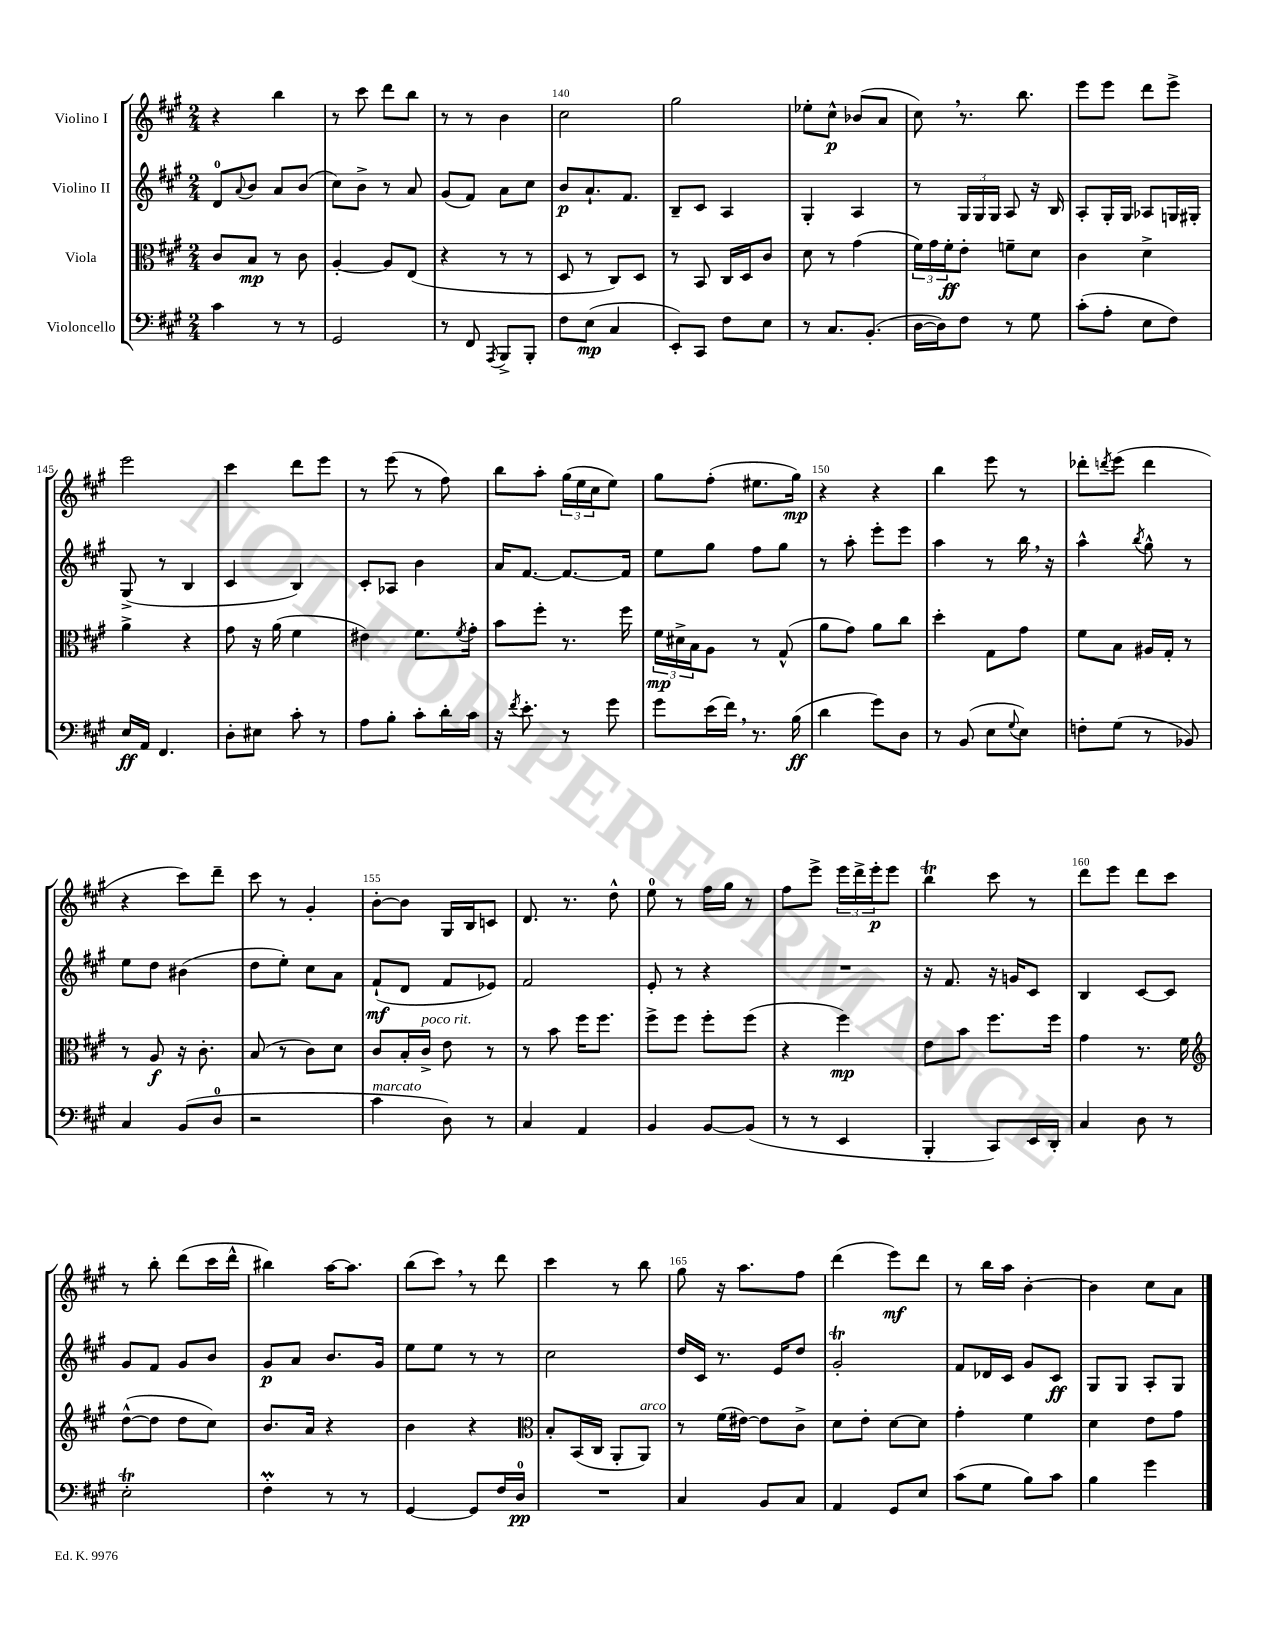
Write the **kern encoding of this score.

**kern	**kern	**kern	**kern
*staff4	*staff3	*staff2	*staff1
*clefF4	*clefC3	*clefG2	*clefG2
*k[f#c#g#]	*k[f#c#g#]	*k[f#c#g#]	*k[f#c#g#]
*M2/4	*M2/4	*M2/4	*M2/4
4c#	8c#	8d	4r
.	.	8qqa	.
.	8B	8b	.
8r	8r	8a	4bb
8r	8c#	(8b	.
=	=	=	=
2GG#	[4A'	8cc#)	8r
.	.	8b^	8ccc#
.	8A]	8r	8ddd
.	(8E	8a	8bb
=	=	=	=
8r	4r	(8g#	8r
8FF#	.	8f#)	8r
8qAAA	.	.	.
8BBB^	8r	8a	4b
8BBB'	8r	8cc#	.
=	=	=	=
8F#	8D	8b	2cc#
(8E	8r	8.a`	.
4C#	8C#)	.	.
.	.	8.f#	.
.	8D	.	.
=	=	=	=
8EE')	8r	8B~	2gg#
8CC#	8BB	8c#	.
8F#	16C#	4A	.
.	16D	.	.
8E	8c#	.	.
=	=	=	=
8r	8d	4G#'	8ee-'
8.C#	8r	.	8cc#^^
.	(4g#	4A	(8b-
(8.BB'	.	.	.
.	.	.	8a
=	=	=	=
[16D	24f#)	8r	8cc#)
.	24g#	.	.
16D])	.	.	.
.	24f#'	.	.
8F#	8e'	24G#	8.r
.	.	24G#	.
.	.	24G#	.
8r	8f~	8A	.
.	.	.	8.bb
8G#	8d	16r	.
.	.	16B	.
=	=	=	=
(8c#'	4c#	8A'	8eee
8A'	.	16G#'	8eee
.	.	16G#	.
8E	4d^	8A-	8ddd
8F#)	.	16G	8eee^
.	.	16G#'	.
=	=	=	=
16E	4a^	(8G#^	2eee
16AA	.	.	.
4.FF#	.	8r	.
.	4r	4B	.
=	=	=	=
8D'	8g#	4c#	4ccc#
8E#	16r	.	.
.	(16a	.	.
8c#'	4f#	4B)	8ddd
8r	.	.	8eee
=	=	=	=
8A	4e#)	8c#'	8r
8B'	.	8A-	(8eee
8c#'	8.f#	4b	8r
16d'	.	.	8ff#)
.	8qf#	.	.
16c#	16g#'	.	.
=	=	=	=
16r	8b	16a	8bb
8qf#	.	.	.
8.e'	.	[8.f#	.
.	8ff#'	.	8aa'
8r	8.r	8.f#_	(24gg#
.	.	.	24ee
.	.	.	24cc#
8g#	.	.	8ee)
.	16ff#	16f#]	.
=	=	=	=
8g#	24f#	8ee	8gg#
.	24d#^	.	.
.	24B	.	.
(16e	8A	8gg#	(8ff#'
16f#)	.	.	.
8.r	8r	8ff#	8.ee#
.	(8G#^^	8gg#	.
(16B	.	.	16gg#)
=	=	=	=
4d	8a	8r	4r
.	8g#)	8aa'	.
8g#)	8a	8eee'	4r
8D	8cc#	8eee	.
=	=	=	=
8r	4dd'	4aa	4bb
(8BB	.	.	.
8E	8G#	8r	8eee
8qqG#	.	.	.
8E)	8g#	16bb	8r
.	.	16r	.
=	=	=	=
8F'	8f#	4aa^^	8ddd-'
.	.	.	8qddd
(8G#	8B	.	(8eee
.	.	8qbb	.
8r	16A#	8gg#^^	4ddd
.	16G#'	.	.
8BB-)	8r	8r	.
=	=	=	=
4C#	8r	8ee	4r
.	8A	8dd	.
(8BB	16r	(4b#	8ccc#)
.	8.c#'	.	.
8D	.	.	8ddd~
=	=	=	=
2r	(8B	8dd	8ccc#
.	8r	8ee')	8r
.	8c#)	8cc#	4g#'
.	8d	8a	.
=	=	=	=
4c#	8c#	(8f#`	[8b'
.	16B'	8d	8b]
.	16c#^	.	.
8D)	8e	8f#	16G#
.	.	.	16B
8r	8r	8e-)	8c
=	=	=	=
4C#	8r	2f#	8.d
.	8b	.	.
.	.	.	8.r
4AA	16ff#	.	.
.	8.ff#	.	.
.	.	.	8dd^^
=	=	=	=
4BB	8ff#^	8e'	8ee
.	8ff#	8r	8r
[8BB	8ff#'	4r	16ff#
.	.	.	16gg#
(8BB]	(8ff#	.	8r
=	=	=	=
8r	4r	2r	8ff#
8r	.	.	8eee^
4EE	4ff#)	.	24eee
.	.	.	24ddd^
.	.	.	24eee'
.	.	.	8eee
=	=	=	=
4BBB'	8e	16r	4bb
.	.	8.f#	.
.	8b	.	.
8CC#)	8.ff#	16r	8ccc#
.	.	16g	.
16EE	.	8c#	8r
16DD'	16ff#	.	.
=	=	=	=
4C#	4g#	4B	8ddd
.	.	.	8eee
8D	8.r	[8c#	8ddd
8r	.	8c#]	8ccc#
.	16f#	.	.
=	=	=	=
*	*clefG2	*	*
2E'	([8dd^^	8g#	8r
.	8dd]	8f#	8bb'
.	8dd	8g#	(8ddd
.	8cc#)	8b	16ccc#
.	.	.	16ddd^^
=	=	=	=
4F#'	8.b	8g#	4bb#)
.	.	8a	.
.	16a	.	.
8r	4r	8.b	[16aa
.	.	.	8.aa]
8r	.	.	.
.	.	16g#	.
=	=	=	=
[4GG#	4b	8ee	(8bb
.	.	8ee	8ccc#)
8GG#]	4r	8r	8r
16F#	.	8r	8ddd
16D	.	.	.
=	=	=	=
*	*clefC3	*	*
2r	8B'	2cc#	4ccc#
.	(16BB	.	.
.	16C#	.	.
.	8AA'	.	8r
.	8AA)	.	8bb
=	=	=	=
4C#	8r	16dd	8gg#
.	.	16c#	.
.	(16f#	8.r	16r
.	[16e#)	.	8.aa
8BB	8e#]	.	.
.	.	16e	.
8C#	8c#^	8dd	8ff#
=	=	=	=
4AA	8d	2g#'	(4ddd
.	8e'	.	.
8GG#	[8d	.	8eee)
8E	8d]	.	8ddd
=	=	=	=
(8c#	4g#'	8f#	8r
8G#	.	16d-	16bb
.	.	16c#	16aa
8B)	4f#	8g#	[4b'
8c#	.	8c#	.
=	=	=	=
4B	4d	8G#	4b]
.	.	8G#	.
4g#	8e	8A'	8cc#
.	8g#	8G#	8a
==	==	==	==
*-	*-	*-	*-
